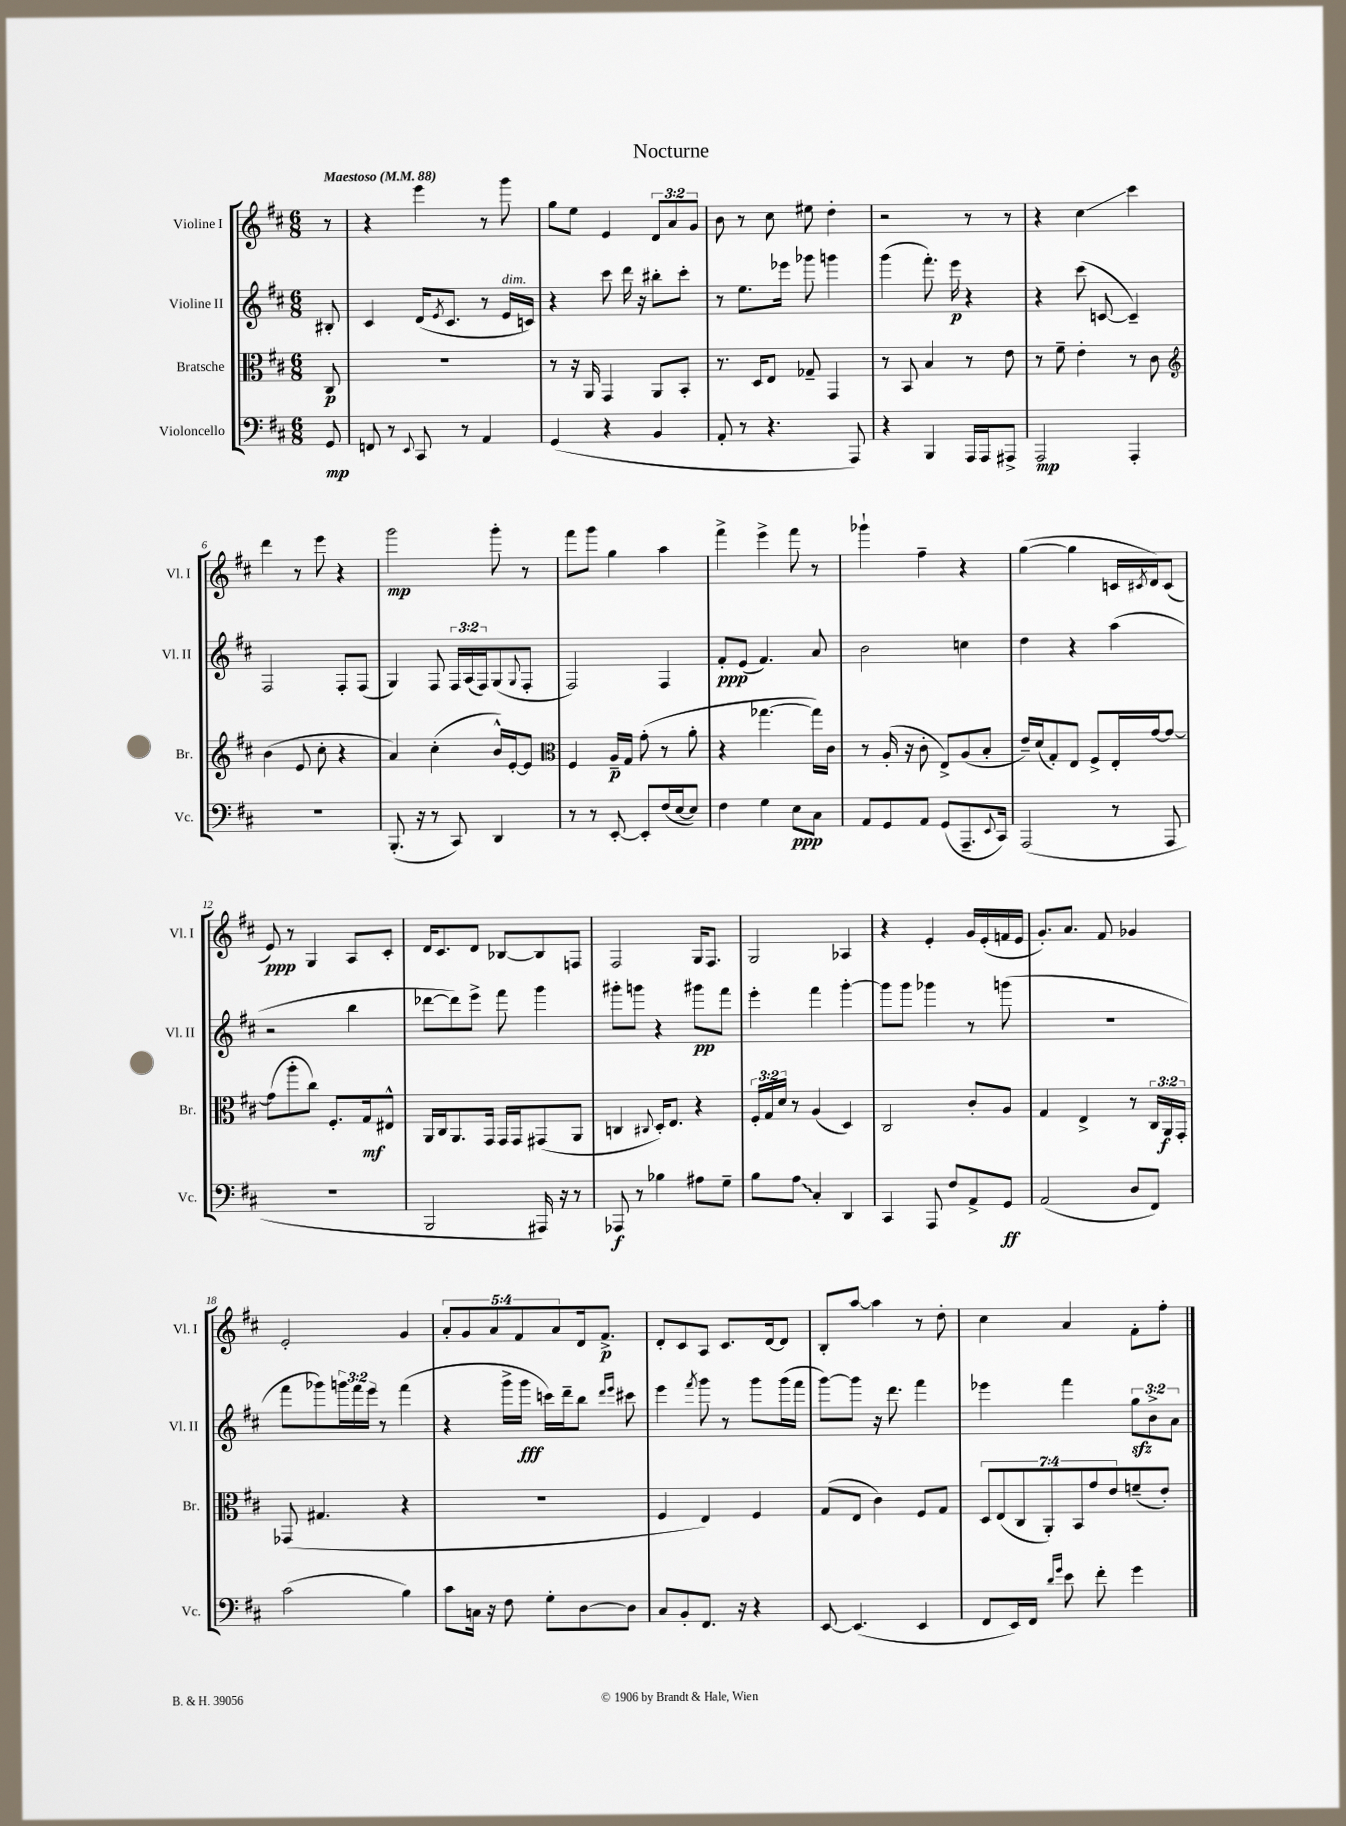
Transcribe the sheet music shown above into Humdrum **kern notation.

**kern	**kern	**kern	**kern
*staff4	*staff3	*staff2	*staff1
*clefF4	*clefC3	*clefG2	*clefG2
*k[f#c#]	*k[f#c#]	*k[f#c#]	*k[f#c#]
*M6/8	*M6/8	*M6/8	*M6/8
*MM88	*MM88	*MM88	*MM88
8GG	8C#	8B#'	8r
=	=	=	=
8FF	2.r	4c#	4r
8r	.	.	.
8qqEE	.	.	.
8CC#	.	(16d	4eee
.	.	8qe	.
.	.	8.c#	.
8r	.	.	.
4AA	.	8r	8r
.	.	16e	8ggg
.	.	16c)	.
=	=	=	=
(4GG	8r	4r	8gg
.	16r	.	8ee
.	16AA	.	.
4r	4GG	8ccc#	4e
.	.	16ddd	.
.	.	16r	.
4BB	8AA	8bb#'	12d
.	.	.	12a
.	8BB'	8ccc#'	.
.	.	.	12g
=	=	=	=
8AA'	8.r	8r	8b
8r	.	8.ee	8r
.	16D	.	.
4.r	8E	.	8cc#
.	.	16eee-	.
.	8G-~	8ggg-	8ee#
.	4GG	4ggg	4dd'
8AAA)	.	.	.
=	=	=	=
4r	8r	(4ggg	2r
.	8BB	.	.
4BBB	4B	8.fff#')	.
.	.	16eee	.
16AAA	8r	4r	8r
16AAA	.	.	.
8AAA#^	8e	.	8r
=	=	=	=
2AAA	8r	4r	4r
.	8f#~	.	.
.	4e'	(8ccc#	4cc#
.	.	[8c	.
4AAA'	8r	4c~])	4ccc#
.	8c#	.	.
=	=	=	=
*	*clefG2	*	*
2.r	(4b	2F#	4ddd
.	8e	.	8r
.	8cc#'	.	8eee
.	4r	8F#'	4r
.	.	(8F#	.
=	=	=	=
(8.BBB'	4a)	4G)	2ggg
16r	.	.	.
8r	(4cc#'	8F#	.
8CC#)	.	24F#	.
.	.	(24A	.
.	.	24F#)	.
4DD	16b^^)	(8G	8ggg'
.	[16e'	.	.
.	.	8qqG	.
.	8e]	8F#'	8r
=	=	=	=
*	*clefC3	*	*
8r	4F#	2F#)	8fff#
8r	.	.	8ggg
[8EE'	16A~	.	4gg
.	16G	.	.
8EE']	(8g'	.	.
(16F#	8r	4F#	4aa
[16E	.	.	.
8E])	8a'	.	.
=	=	=	=
4F#	4r	8f#'	4fff#^
.	.	(8e	.
4G	[4.gg-	4.f#)	4eee^
8E	.	.	8fff#
8C#	16gg-])	8a	8r
.	16c#	.	.
=	=	=	=
8AA	8r	2b	4ggg-`
8GG	(16A'	.	.
.	16r	.	.
8AA	8c#'	.	4ff#~
(8GG	8E^)	.	.
8.AAA~	(8A	4cc	4r
.	8B'	.	.
8qqEE	.	.	.
16CC#)	.	.	.
=	=	=	=
(2AAA	16e~)	4dd	([4gg
.	(16d	.	.
.	8G')	.	.
.	8E	4r	4gg]
.	8F#^	.	.
8r	16E'	(4aa	16c
.	.	.	8qc#
.	[16g	.	16d)
8AAA	8g_	.	(8c#
=	=	=	=
2.r	(8g]	2r	8e)
.	8aa'	.	8r
.	8cc#)	.	4G
.	8.F#'	.	.
.	.	4bb	8A
.	16G	.	.
.	8E#^^	.	8c#'
=	=	=	=
2BBB	16AA	[8ddd-	16d
.	16C#	.	8.c#
.	8.AA	8ddd-])	.
.	.	8eee^	8d
.	16GG	.	.
.	16GG	8fff#	[8B-
.	16GG	.	.
16AAA#)	(8GG#	4ggg	8B-]
16r	.	.	.
8r	8AA	.	8F
=	=	=	=
8AAA-	4C	8ggg#'	2F#
8r	.	8ggg	.
.	8qqC#	.	.
4B-	16D')	4r	.
.	8.E	.	.
8A#	4r	8ggg#	16G
.	.	.	8.F#
8G~	.	8fff#	.
=	=	=	=
8B	24F#'	4eee'	2G
.	24G	.	.
.	24d	.	.
8A	8r	.	.
4C#'	(4A	4fff#	.
4DD	4D)	[4ggg'	4A-
=	=	=	=
4CC#	2C#	8ggg]	4r
.	.	8ggg	.
8AAA	.	4ggg-	4e'
8F#	.	.	.
8AA^	8c#'	8r	16g
.	.	.	(16e'
8GG	8A	(8ggg	16f
.	.	.	16e
=	=	=	=
(2AA	4G	2.r	8.g')
.	.	.	8.a
.	4E^	.	.
.	.	.	8f#
8D	8r	.	4g-
8FF#)	24C#	.	.
.	24AA	.	.
.	24GG'	.	.
=	=	=	=
(2c#	(8GG-	8fff#	2e'
.	4.G#	8ggg-)	.
.	.	24ggg	.
.	.	24fff#	.
.	.	24eee	.
.	.	8r	.
4B)	4r	(4fff#	4g
=	=	=	=
8c#	2.r	4r	10a'
.	.	.	10g
16C	.	.	.
16r	.	.	.
.	.	.	10a
8F#	.	16ggg^	.
.	.	.	10f#
.	.	16ggg	.
8G'	.	16ccc)	.
.	.	.	10a
.	.	16ddd~	.
[8D	.	8bb	16d
.	.	.	8.f#^
.	.	16qqddd	.
.	.	16qqeee	.
8D]	.	8ccc#	.
=	=	=	=
8C#	4F#	4eee	8d'
8BB'	.	.	8c#
.	.	8qfff#	.
8.FF#	4E)	8ggg	8A
.	.	8r	8.c#
16r	.	.	.
4r	4F#	8ggg	.
.	.	.	[16d
.	.	(16ggg	8d]
.	.	16fff#	.
=	=	=	=
[8EE	(8G	[8ggg)	8B'
(4.EE]	8E	8ggg]	[8aa
.	4c#)	16r	4aa]
.	.	8.ddd	.
4EE	8F#	4fff#	8r
.	8G	.	8dd'
=	=	=	=
8FF#	14D	4eee-	4cc#
.	(14E	.	.
16EE)	.	.	.
.	14C#	.	.
16FF#	.	.	.
.	14AA')	.	.
16qqd	.	.	.
16qqg	.	.	.
8e	.	4fff#	4a
.	14BB	.	.
.	14g	.	.
8f#'	.	.	.
.	14e	.	.
4g	(8f~	12gg	8f#'
.	.	12b^	.
.	8e')	.	8ff#'
.	.	12a	.
==	==	==	==
*-	*-	*-	*-
